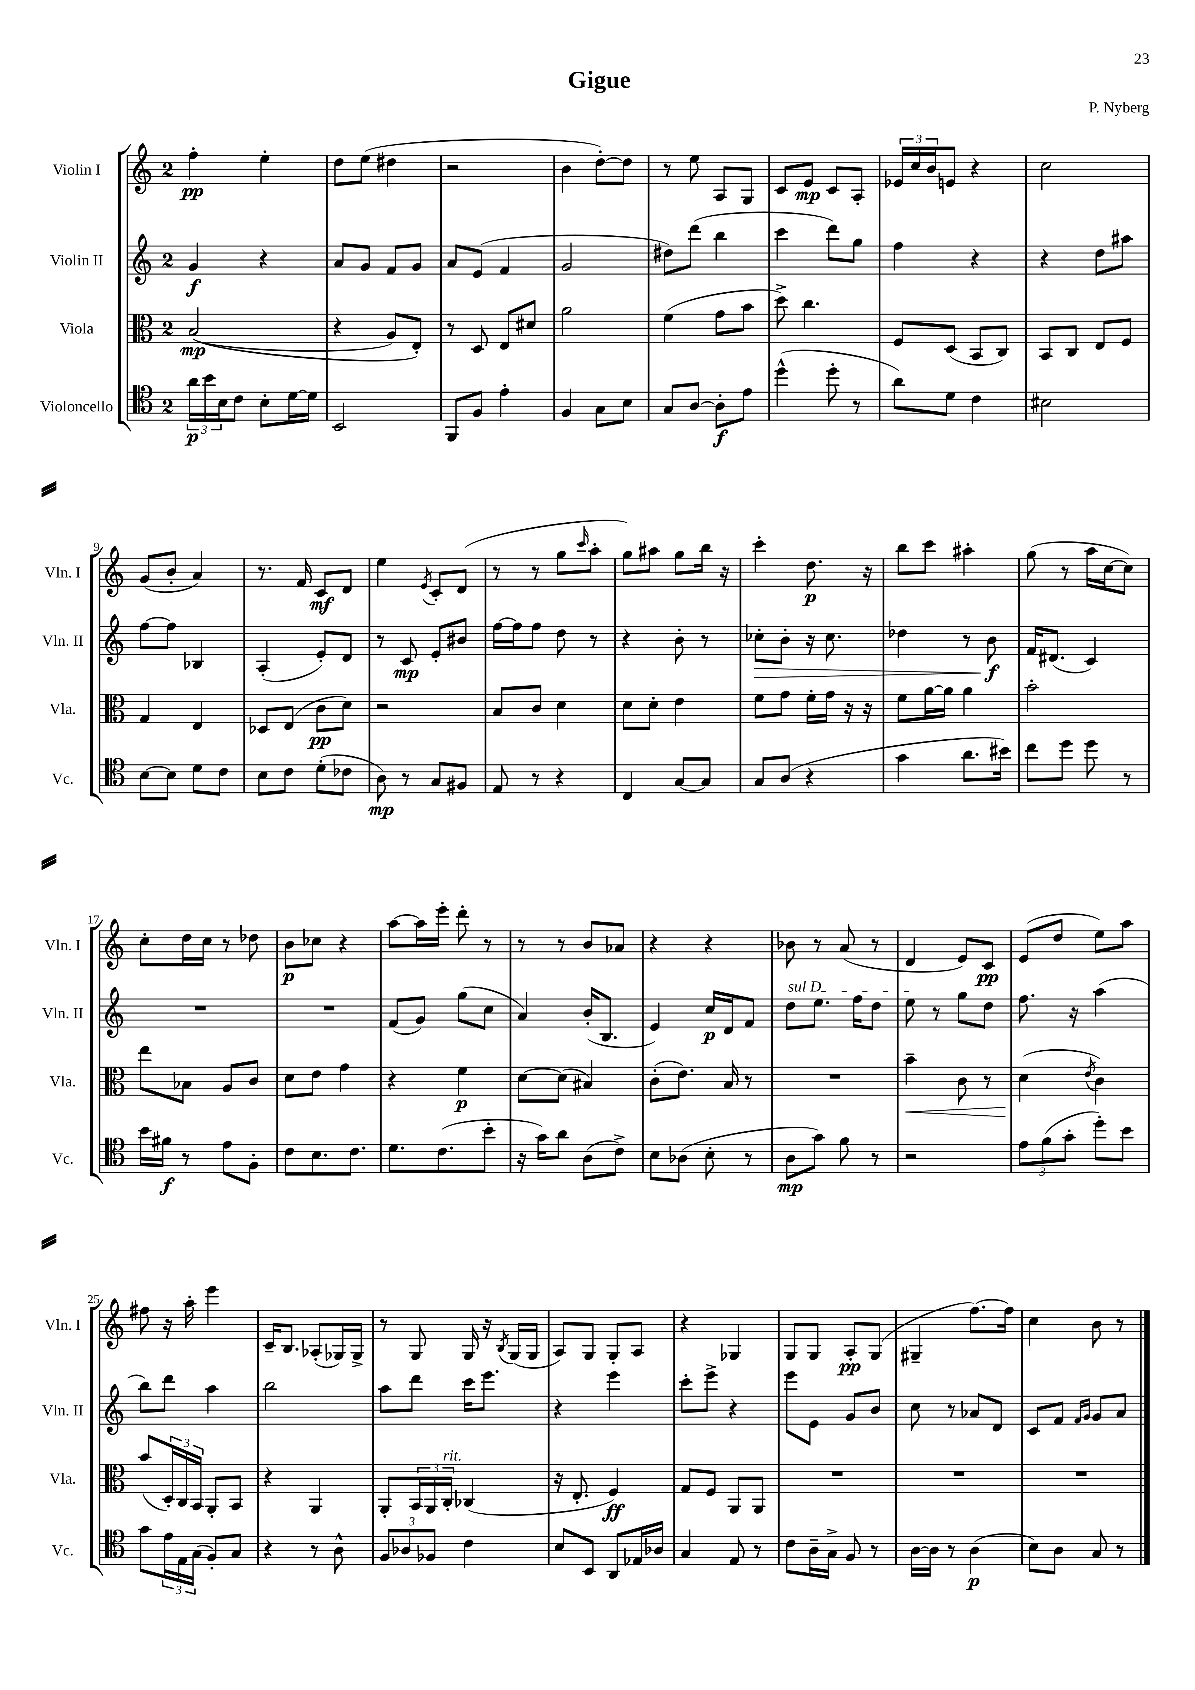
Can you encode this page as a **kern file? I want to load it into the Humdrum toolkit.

**kern	**dynam	**kern	**dynam	**kern	**dynam	**kern	**dynam
*part4	*part4	*part3	*part3	*part2	*part2	*part1	*part1
*staff4	*staff4	*staff3	*staff3	*staff2	*staff2	*staff1	*staff1
*I"Violoncello	*	*I"Viola	*	*I"Violin II	*	*I"Violin I	*
*I'Vc.	*	*I'Vla.	*	*I'Vln. II	*	*I'Vln. I	*
*clefC4	*	*clefC3	*	*clefG2	*	*clefG2	*
*k[]	*	*k[]	*	*k[]	*	*k[]	*
*M2/4	*	*M2/4	*	*M2/4	*	*M2/4	*
=1	=1	=1	=1	=1	=1	=1	=1
24a\LL	p	((2B/	mp	4g/	f	4ff'\	pp
24b\	.	.	.	.	.	.	.
24B\J	.	.	.	.	.	.	.
8c\J	.	.	.	.	.	.	.
8B'\L	.	.	.	4r	.	4ee'\	.
[16d\L	.	.	.	.	.	.	.
16d\JJ]	.	.	.	.	.	.	.
=2	=2	=2	=2	=2	=2	=2	=2
2BB/	.	4r	.	8a/L	.	8dd\L	.
.	.	.	.	8g/J	.	(8ee\J	.
.	.	8A/L)	.	8f/L	.	4dd#X\	.
.	.	8E'/J)	.	8g/J	.	.	.
=3	=3	=3	=3	=3	=3	=3	=3
8FF/L	.	8r	.	8a/L	.	2r	.
8F/J	.	8D/	.	(8e/J	.	.	.
4e'\	.	8E/L	.	4f/	.	.	.
.	.	8d#X/J	.	.	.	.	.
=4	=4	=4	=4	=4	=4	=4	=4
4F/	.	2a\	.	2g/	.	4b\	.
8G\L	.	.	.	.	.	[8dd'\L)	.
8B\J	.	.	.	.	.	8dd\J]	.
=5	=5	=5	=5	=5	=5	=5	=5
8G/L	.	(4f\	.	8dd#X\L)	.	8r	.
[8A/J	.	.	.	(8ddd\J	.	8ee\	.
8A'\L]	f	8g\L	.	4bb\	.	8A/L	.
8e\J	.	8b\J	.	.	.	8G/J	.
=6	=6	=6	=6	=6	=6	=6	=6
(4dd^^\	.	8dd^\)	.	4ccc\	.	8c/L	.
.	.	4.cc\	.	.	.	8e/J	mp
8dd'\	.	.	.	8ddd\L)	.	8c/L	.
8r	.	.	.	8gg\J	.	8A'/J	.
=7	=7	=7	=7	=7	=7	=7	=7
8a\L)	.	8F/L	.	4ff\	.	24e-X/LL	.
.	.	.	.	.	.	24cc/	.
.	.	.	.	.	.	24b/J	.
8d\J	.	(8D/J	.	.	.	8en/J	.
4c\	.	8BB/L	.	4r	.	4r	.
.	.	8C/J)	.	.	.	.	.
=8	=8	=8	=8	=8	=8	=8	=8
2B#X\	.	8BB/L	.	4r	.	2cc\	.
.	.	8C/J	.	.	.	.	.
.	.	8E/L	.	8dd\L	.	.	.
.	.	8F/J	.	8aa#X\J	.	.	.
!!LO:LB:g=z
=9	=9	=9	=9	=9	=9	=9	=9
[8B\L	.	4G/	.	[8ff\L	.	(8g/L	.
8B\J]	.	.	.	8ff\J]	.	8b'/J	.
8d\L	.	4E/	.	4B-X/	.	4a/)	.
8c\J	.	.	.	.	.	.	.
=10	=10	=10	=10	=10	=10	=10	=10
8B\L	.	8D-X/L	.	(4A'/	.	8.r	.
8c\J	.	(8E/J	.	.	.	.	.
.	.	.	.	.	.	16f/	.
(8d'\L	.	8c\L	pp	8e'/L)	.	8c/L	mf
8c-X\J	.	8d\J)	.	8d/J	.	8d/J	.
=11	=11	=11	=11	=11	=11	=11	=11
8A\)	mp	2r	.	8r	.	4ee\	.
8r	.	.	.	8c/	mp	.	.
.	.	.	.	.	.	8qe/	.
8G/L	.	.	.	8e'/L	.	8c'/L	.
8F#X/J	.	.	.	8b#X/J	.	(8d/J	.
=12	=12	=12	=12	=12	=12	=12	=12
8E/	.	8B/L	.	[16ff\LL	.	8r	.
.	.	.	.	16ff\J]	.	.	.
8r	.	8c/J	.	8ff\J	.	8r	.
4r	.	4d\	.	8dd\	.	8gg\L	.
.	.	.	.	.	.	16qqccc/	.
.	.	.	.	8r	.	8aa'\J	.
=13	=13	=13	=13	=13	=13	=13	=13
4C/	.	8d\L	.	4r	.	8gg\L)	.
.	.	8d'\J	.	.	.	8aa#X\J	.
[8G/L	.	4e\	.	8b'\	.	8gg\L	.
8G/J]	.	.	.	8r	.	16bb\Jk	.
.	.	.	.	.	.	16r	.
=14	=14	=14	=14	=14	=14	=14	=14
!	!	!	!	!	!LO:HP:b	!	!
8G/L	.	8f\L	.	8cc-X'\L	>	4ccc'\	.
(8A/J	.	8g\J	.	8b'\J	.	.	.
4r	.	16f'\LL	.	16r	.	8.dd\	p
.	.	16g\JJ	.	8.cc-\	.	.	.
.	.	16r	.	.	.	.	.
.	.	16r	.	.	.	16r	.
=15	=15	=15	=15	=15	=15	=15	=15
4g\	.	8f\L	.	4dd-X\	.	8bb\L	.
.	.	[16a\L	.	.	.	8ccc\J	.
.	.	16a\JJ]	.	.	.	.	.
8.a\L	.	4a\	.	8r	.	4aa#X'\	.
.	.	.	.	8b\	f	.	.
16b#X\Jk)	.	.	.	.	.	.	.
.	.	.	.	.	]	.	.
=16	=16	=16	=16	=16	=16	=16	=16
8cc\L	.	2b'\	.	16f/KL	.	(8gg\	.
.	.	.	.	(8.d#X/J	.	.	.
8dd\J	.	.	.	.	.	8r	.
8dd\	.	.	.	4c/)	.	16aa\LL	.
.	.	.	.	.	.	[16cc\J	.
8r	.	.	.	.	.	8cc\J])	.
!!LO:LB:g=z
=17	=17	=17	=17	=17	=17	=17	=17
16b\LL	.	8ee\L	.	2r	.	8cc'\L	.
16f#X\JJ	f	.	.	.	.	.	.
8r	.	8B-X\J	.	.	.	16dd\L	.
.	.	.	.	.	.	16cc\JJ	.
8e\L	.	8A/L	.	.	.	8r	.
8F'\J	.	8c/J	.	.	.	8dd-X\	.
=18	=18	=18	=18	=18	=18	=18	=18
8c\L	.	8d\L	.	2r	.	8b\L	p
8.B\	.	8e\J	.	.	.	8cc-X\J	.
.	.	4g\	.	.	.	4r	.
8.c\J	.	.	.	.	.	.	.
=19	=19	=19	=19	=19	=19	=19	=19
8.d\L	.	4r	.	(8f/L	.	[8aa\L	.
.	.	.	.	8g/J)	.	16aa\L]	.
(8.c\	.	.	.	.	.	16eee'\JJ	.
.	.	4f\	p	(8gg\L	.	8ddd'\	.
8b'\J	.	.	.	8cc\J	.	8r	.
=20	=20	=20	=20	=20	=20	=20	=20
16r	.	[8d\L	.	4a/)	.	8r	.
16g\KL)	.	.	.	.	.	.	.
8a\J	.	(8d\J]	.	.	.	8r	.
(8A\L	.	4B#X/)	.	(16b'/KL	.	8b/L	.
.	.	.	.	8.B/J	.	.	.
8c^\J)	.	.	.	.	.	8a-X/J	.
=21	=21	=21	=21	=21	=21	=21	=21
8B\L	.	(8c'\L	.	4e/)	.	4r	.
(8A-X\J	.	8.e\J)	.	.	.	.	.
8B'\	.	.	.	16cc/LL	p	4r	.
.	.	16B/	.	16d/J	.	.	.
8r	.	8r	.	8f/J	.	.	.
=22	=22	=22	=22	=22	=22	=22	=22
!	!	!	!	!LO:TX:a:i:t=sul D	!	!	!
8A\L	mp	2r	.	8dd\L	.	8b-X\	.
8g\J)	.	.	.	8.ee\J	.	8r	.
8f\	.	.	.	.	.	(8a/	.
.	.	.	.	16ff\KL	.	.	.
8r	.	.	.	8dd\J	.	8r	.
=23	=23	=23	=23	=23	=23	=23	=23
!	!	!	!LO:HP:b	!	!	!	!
2r	.	4b~\	<	8ee\	.	4d/	.
.	.	.	.	8r	.	.	.
.	.	8c\	.	8gg\L	.	8e/L)	.
.	.	8r	.	8dd\J	.	8c/J	pp
=24	=24	=24	=24	=24	=24	=24	=24
12e\L	.	(4d\	.	8.ff\	.	(8e/L	.
(12f\	.	.	.	.	.	.	.
.	.	.	.	.	.	8dd/J	.
12g'\J	.	.	.	.	.	.	.
.	.	.	.	16r	.	.	.
.	.	8qe/	.	.	.	.	.
8dd'\L)	.	4c\)	[	(4aa\	.	8ee\L)	.
8b\J	.	.	.	.	.	8aa\J	.
!!LO:LB:g=z
=25	=25	=25	=25	=25	=25	=25	=25
8g\L	.	(8b/L	.	8bb\L)	.	8ff#X\	.
24e\L	.	24D'/L)	.	8ddd\J	.	16r	.
24E\	.	24C/	.	.	.	.	.
.	.	.	.	.	.	16aa'\	.
(24G\JJ	.	24BB/JJ	.	.	.	.	.
8F'/L)	.	8AA'/L	.	4aa\	.	4eee\	.
8G/J	.	8BB/J	.	.	.	.	.
=26	=26	=26	=26	=26	=26	=26	=26
4r	.	4r	.	2bb\	.	16c~/KL	.
.	.	.	.	.	.	8.B/J	.
8r	.	4AA/	.	.	.	(8A-X'/L	.
8A^^\	.	.	.	.	.	16G-X/L)	.
.	.	.	.	.	.	16G-^/JJ	.
=27	=27	=27	=27	=27	=27	=27	=27
12F/L	.	8AA'/L	.	8aa\L	.	8r	.
12A-X/	.	.	.	.	.	.	.
.	.	24BB/L	.	8ddd\J	.	8G/	.
12F-X/J	.	24AA/	.	.	.	.	.
!	!	!LO:TX:a:i:t=rit.	!	!	!	!	!
.	.	24C'/JJ	.	.	.	.	.
4c\	.	(4C-X/	.	16ccc\KL	.	16G/	.
.	.	.	.	8.eee\J	.	16r	.
.	.	.	.	.	.	8qB/	.
.	.	.	.	.	.	(16G/LL	.
.	.	.	.	.	.	16G/JJ	.
=28	=28	=28	=28	=28	=28	=28	=28
8B/L	.	16r	.	4r	.	8A/L)	.
.	.	8.E'/	.	.	.	.	.
8BB/J	.	.	.	.	.	8G/J	.
8AA/L	.	4F/)	ff	4eee\	.	8G'/L	.
16E-X/L	.	.	.	.	.	8A/J	.
16A-X/JJ	.	.	.	.	.	.	.
=29	=29	=29	=29	=29	=29	=29	=29
4G/	.	8G/L	.	8ccc'\L	.	4r	.
.	.	8F/J	.	8eee^\J	.	.	.
8E/	.	8AA/L	.	4r	.	4G-X/	.
8r	.	8AA/J	.	.	.	.	.
=30	=30	=30	=30	=30	=30	=30	=30
8c\L	.	2r	.	8eee\L	.	8G/L	.
16A~\L	.	.	.	8e\J	.	8G/J	.
16G^\JJ	.	.	.	.	.	.	.
8F/	.	.	.	8g/L	.	8A'/L	pp
8r	.	.	.	8b/J	.	(8G/J	.
=31	=31	=31	=31	=31	=31	=31	=31
[16A\LL	.	2r	.	8cc\	.	4G#X~/	.
16A\JJ]	.	.	.	.	.	.	.
8r	.	.	.	8r	.	.	.
(4A\	p	.	.	8a-X/L	.	[8.ff\L)	.
.	.	.	.	8d/J	.	.	.
.	.	.	.	.	.	16ff\Jk]	.
=32	=32	=32	=32	=32	=32	=32	=32
8B\L)	.	2r	.	8c/L	.	4cc\	.
8A\J	.	.	.	8f/J	.	.	.
.	.	.	.	16qqf/LL	.	.	.
.	.	.	.	16qqg/JJ	.	.	.
8G/	.	.	.	8g/L	.	8b\	.
8r	.	.	.	8a/J	.	8r	.
==	==	==	==	==	==	==	==
*-	*-	*-	*-	*-	*-	*-	*-
